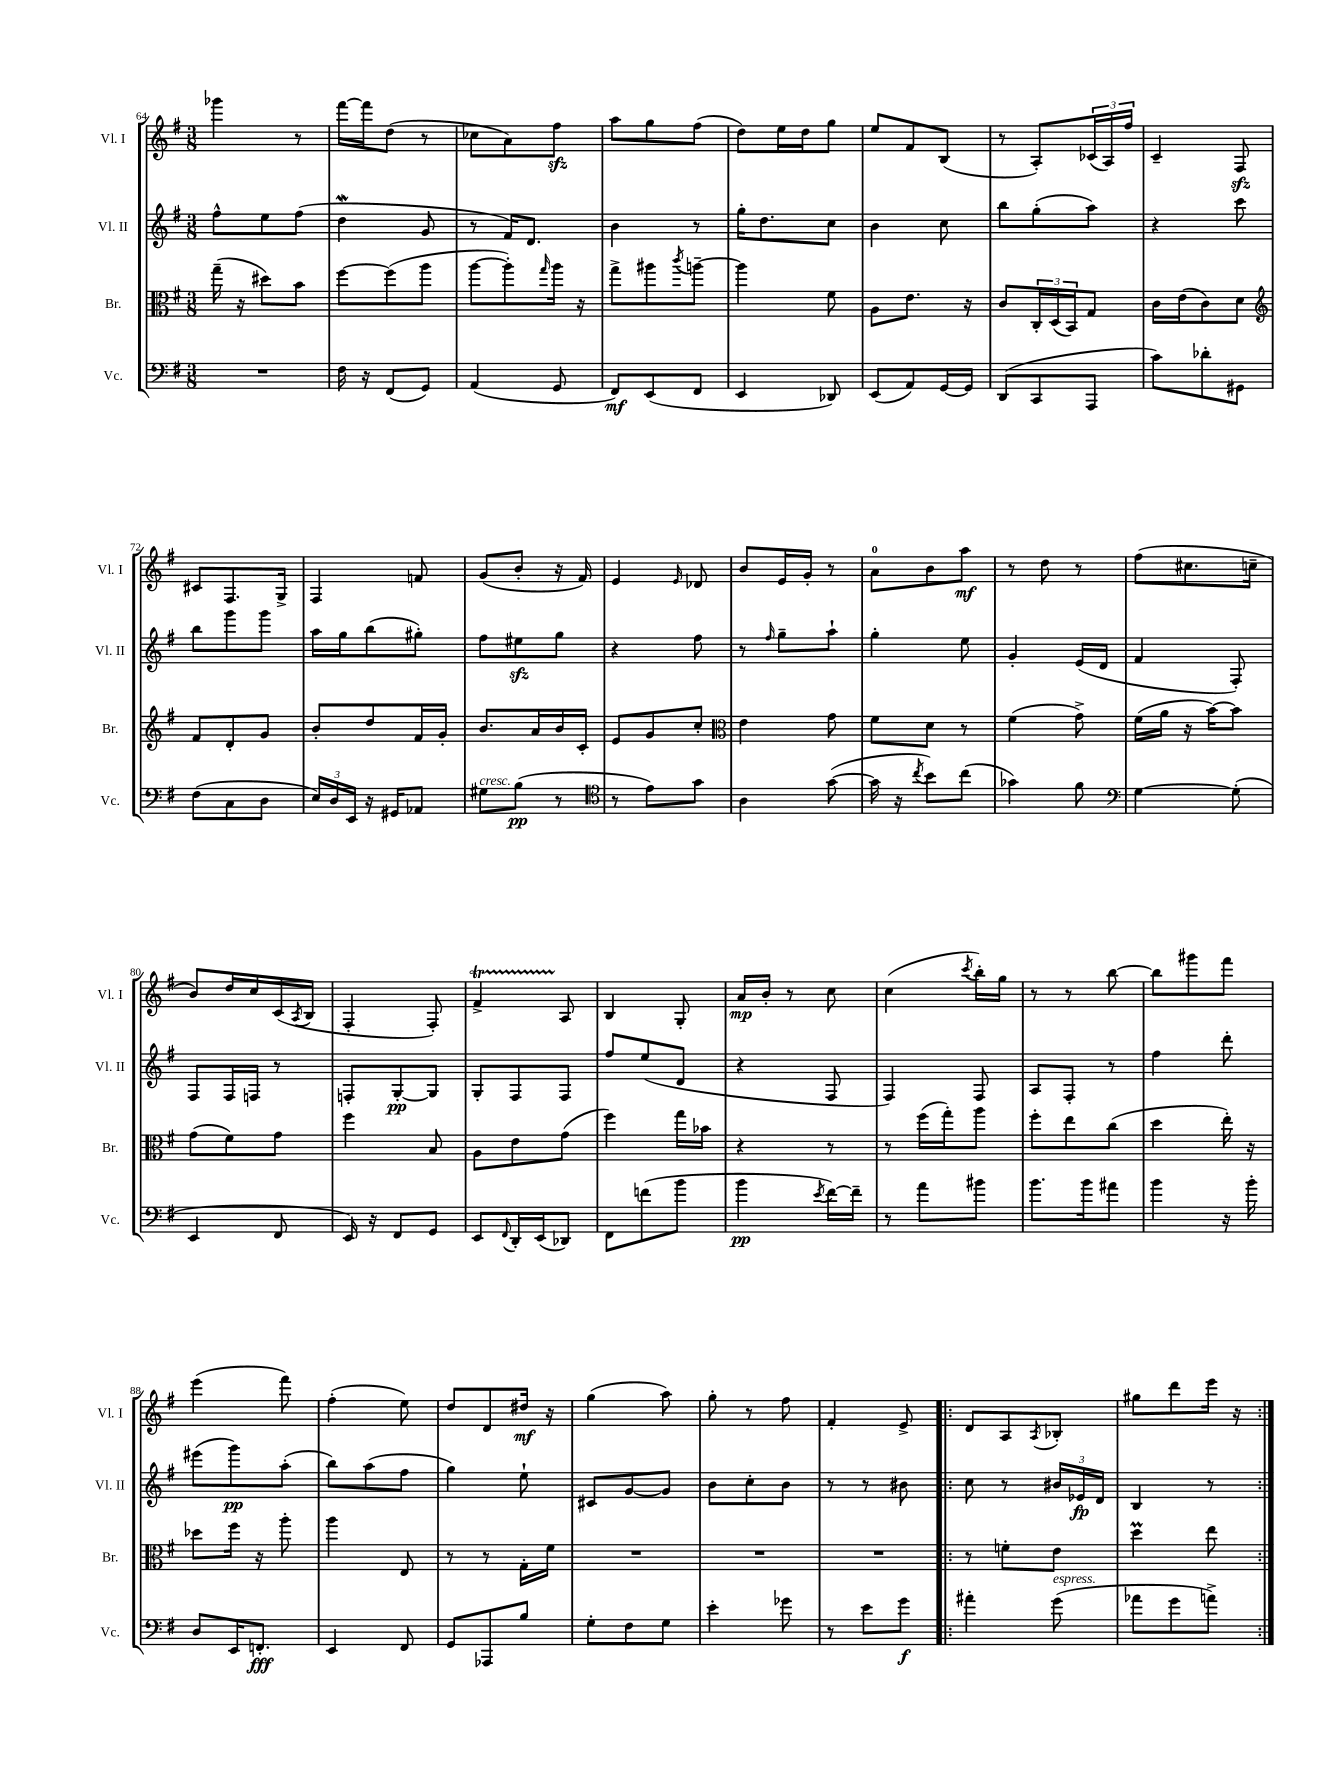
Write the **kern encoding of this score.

**kern	**dynam	**kern	**kern	**dynam	**kern	**dynam
*part4	*part4	*part3	*part2	*part2	*part1	*part1
*staff4	*staff4	*staff3	*staff2	*staff2	*staff1	*staff1
*I"Vc.	*	*I"Br.	*I"Vl. II	*	*I"Vl. I	*
*I'Vc.	*	*I'Br.	*I'Vl. II	*	*I'Vl. I	*
*clefF4	*	*clefC3	*clefG2	*	*clefG2	*
*k[f#]	*	*k[f#]	*k[f#]	*	*k[f#]	*
*M3/8	*	*M3/8	*M3/8	*	*M3/8	*
=64	=64	=64	=64	=64	=64	=64
4.r	.	(16gg~\	8ff#^^\L	.	4ggg-X\	.
.	.	16r	.	.	.	.
.	.	8dd#X\L)	8ee\	.	.	.
.	.	8b\J	(8ff#\J	.	8r	.
=65	=65	=65	=65	=65	=65	=65
16F#\	.	[8ff#\L	4ddW\	.	[16fff#\LL	.
16r	.	.	.	.	16fff#\J]	.
(8FF#/L	.	(8ff#\]	.	.	(8dd\J	.
8GG/J)	.	8aa\J	8g/	.	8r	.
=66	=66	=66	=66	=66	=66	=66
(4AA/	.	[8aa\L	8r	.	8cc-X\L	.
.	.	8aa'\])	16f#/KL)	.	8a\)	.
.	.	.	8.d/J	.	.	.
.	.	16qqgg/	.	.	.	.
8GG/	.	16aa\Jk	.	.	8ff#zz\J	.
.	.	16r	.	.	.	.
=67	=67	=67	=67	=67	=67	=67
8FF#/L)	mf	8gg^\L	4b\	.	8aa\L	.
(8EE/	.	8aa#X\	.	.	8gg\	.
.	.	8qccc/	.	.	.	.
8FF#/J	.	[8aan~\J	8r	.	(8ff#\J	.
=68	=68	=68	=68	=68	=68	=68
4EE/	.	4aa\]	16gg'\KL	.	8dd\L)	.
.	.	.	8.dd\	.	.	.
.	.	.	.	.	16ee\L	.
.	.	.	.	.	16dd\J	.
8DD-X/)	.	8f#\	8cc\J	.	8gg\J	.
=69	=69	=69	=69	=69	=69	=69
(8EE/L	.	8A\L	4b\	.	8ee/L	.
8AA/)	.	8.e\J	.	.	8f#/	.
[16GG/L	.	.	8cc\	.	(8B/J	.
16GG/JJ]	.	16r	.	.	.	.
=70	=70	=70	=70	=70	=70	=70
(8DD/L	.	8c/L	8bb\L	.	8r	.
8CC/	.	24C'/L	(8gg'\	.	8A'/L)	.
.	.	(24D/	.	.	.	.
.	.	24BB/J)	.	.	.	.
8AAA/J	.	8G/J	8aa\J)	.	(24c-X/L	.
.	.	.	.	.	24A/)	.
.	.	.	.	.	24ff#/JJ	.
=71	=71	=71	=71	=71	=71	=71
8c\L)	.	16c\LL	4r	.	4c~/	.
.	.	(16e\J	.	.	.	.
8d-X'\	.	8c\)	.	.	.	.
8GG#X\J	.	8d\J	8ccc\	.	8F#zz/	.
!!LO:LB:g=z
=72	=72	=72	=72	=72	=72	=72
*	*	*clefG2	*	*	*	*
(8F#\L	.	8f#/L	8bb\L	.	8c#X/L	.
8C\	.	8d'/	8ggg\	.	8.F#/	.
8D\J	.	8g/J	8ggg\J	.	.	.
.	.	.	.	.	16G^/Jk	.
=73	=73	=73	=73	=73	=73	=73
24E/LL)	.	8b'/L	16aa\LL	.	4F#/	.
24D/	.	.	.	.	.	.
.	.	.	16gg\J	.	.	.
24EE/JJ	.	.	.	.	.	.
16r	.	8dd/	(8bb\	.	.	.
16GG#X/KL	.	.	.	.	.	.
8AA-X/J	.	16f#/L	8gg#X'\J)	.	8fn/	.
.	.	16g'/JJ	.	.	.	.
=74	=74	=74	=74	=74	=74	=74
!LO:TX:a:i:t=cresc.	!	!	!	!	!	!
8G#X\L	.	8.b/L	8ff#\L	.	(8g/L	.
(8B\J	pp	.	8ee#Xzz\	.	8b'/J	.
.	.	16a/L	.	.	.	.
8r	.	16b/	8gg\J	.	16r	.
.	.	16c'/JJ	.	.	16f#/)	.
=75	=75	=75	=75	=75	=75	=75
*clefC4	*	*	*	*	*	*
8r	.	8e/L	4r	.	4e/	.
8e\L)	.	8g/	.	.	.	.
.	.	.	.	.	16qqe/	.
8g\J	.	8cc'/J	8ff#\	.	8d-X/	.
=76	=76	=76	=76	=76	=76	=76
*	*	*clefC3	*	*	*	*
4A\	.	4e\	8r	.	8b/L	.
.	.	.	16qqff#/	.	.	.
.	.	.	8gg~\L	.	16e/L	.
.	.	.	.	.	16g'/JJ	.
([8g\	.	8g\	8aa`\J	.	8r	.
=77	=77	=77	=77	=77	=77	=77
16g\]	.	8f#\L	4gg'\	.	8a\L	.
16r	.	.	.	.	.	.
8qcc/	.	.	.	.	.	.
8b\L)	.	8d\J	.	.	8b\	.
(8cc\J	.	8r	8ee\	.	8aa\J	mf
=78	=78	=78	=78	=78	=78	=78
4g-X\)	.	(4f#\	4g'/	.	8r	.
.	.	.	.	.	8dd\	.
8f#\	.	8g^\)	(16e/LL	.	8r	.
.	.	.	16d/JJ	.	.	.
=79	=79	=79	=79	=79	=79	=79
*clefF4	*	*	*	*	*	*
[4G\	.	(16f#\LL	4f#/	.	(8ff#\L	.
.	.	16a\JJ	.	.	.	.
.	.	16r	.	.	8.cc#X\	.
.	.	[16b\KL)	.	.	.	.
(8G'\]	.	8b\J]	8F#'/)	.	.	.
.	.	.	.	.	16ccn~\Jk	.
!!LO:LB:g=z
=80	=80	=80	=80	=80	=80	=80
4EE/	.	(8g\L	8F#/L	.	8b/L)	.
.	.	8f#\)	16F#/L	.	16dd/L	.
.	.	.	16Fn/JJ	.	16cc/	.
8FF#/	.	8g\J	8r	.	(16c/	.
.	.	.	.	.	8qA/	.
.	.	.	.	.	16B/JJ	.
=81	=81	=81	=81	=81	=81	=81
16EE/)	.	4ff#\	8Fn'/L	.	4F#'/	.
16r	.	.	.	.	.	.
8FF#/L	.	.	[8G'/	pp	.	.
8GG/J	.	8B/	8G/J]	.	8F#'/)	.
=82	=82	=82	=82	=82	=82	=82
8EE/L	.	8A\L	8G'/L	.	4f#t^/	.
8qqFF#/	.	.	.	.	.	.
16DD'/L	.	8e\	8F#/	.	.	.
(16EE/J	.	.	.	.	.	.
8DD-X/J)	.	(8g\J	8F#/J	.	8A/	.
=83	=83	=83	=83	=83	=83	=83
8FF#\L	.	4ff#\)	8ff#/L	.	4B/	.
(8fn\	.	.	(8ee/	.	.	.
8b\J	.	16gg\LL	8d/J	.	8G'/	.
.	.	16b-X\JJ	.	.	.	.
=84	=84	=84	=84	=84	=84	=84
4b\	pp	4r	4r	.	16a/LL	mp
.	.	.	.	.	16b'/JJ	.
.	.	.	.	.	8r	.
8qe/	.	.	.	.	.	.
[16f#\LL)	.	8r	8F#/	.	8cc\	.
16f#~\JJ]	.	.	.	.	.	.
=85	=85	=85	=85	=85	=85	=85
8r	.	8r	4F#/)	.	(4cc\	.
8a\L	.	(16ff#\LL	.	.	.	.
.	.	16gg'\J)	.	.	.	.
.	.	.	.	.	8qccc/	.
8b#X\J	.	8aa\J	8F#/	.	16bb'\LL)	.
.	.	.	.	.	16gg\JJ	.
=86	=86	=86	=86	=86	=86	=86
8.b\L	.	8ff#'\L	8A/L	.	8r	.
.	.	8ee\	8F#'/J	.	8r	.
16b\k	.	.	.	.	.	.
8a#X\J	.	(8cc\J	8r	.	[8bb\	.
=87	=87	=87	=87	=87	=87	=87
4b\	.	4dd\	4ff#\	.	8bb\L]	.
.	.	.	.	.	8ggg#X\	.
16r	.	16ee'\)	8ddd'\	.	8fff#\J	.
16b'\	.	16r	.	.	.	.
!!LO:LB:g=z
=88	=88	=88	=88	=88	=88	=88
8D/L	.	8dd-X\L	(8eee#X\L	.	(4eee\	.
16EE/K	.	16ff#\Jk	8ggg\)	pp	.	.
8.FFn'/J	fff	16r	.	.	.	.
.	.	8aa'\	(8aa'\J	.	8fff#\)	.
=89	=89	=89	=89	=89	=89	=89
4EE/	.	4aa\	8bb\L)	.	(4ff#'\	.
.	.	.	(8aa\	.	.	.
8FF#/	.	8E/	8ff#\J	.	8ee\)	.
=90	=90	=90	=90	=90	=90	=90
8GG/L	.	8r	4gg\)	.	8dd/L	.
8AAA-X/	.	8r	.	.	8d/	.
8B/J	.	16G'\LL	8ee`\	.	16dd#X/Jk	mf
.	.	16f#\JJ	.	.	16r	.
=91	=91	=91	=91	=91	=91	=91
8G'\L	.	4.r	8c#X/L	.	(4gg\	.
8F#\	.	.	[8g/	.	.	.
8G\J	.	.	8g/J]	.	8aa\)	.
=92	=92	=92	=92	=92	=92	=92
4e'\	.	4.r	8b\L	.	8gg'\	.
.	.	.	8cc'\	.	8r	.
8g-X\	.	.	8b\J	.	8ff#\	.
=93	=93	=93	=93	=93	=93	=93
8r	.	4.r	8r	.	4f#'/	.
8e\L	.	.	8r	.	.	.
8g\J	f	.	8b#X\	.	8e^/	.
=94!|:	=94!|:	=94!|:	=94!|:	=94!|:	=94!|:	=94!|:
4a#X'\	.	8r	8cc\	.	8d/L	.
.	.	8fn'\L	8r	.	8A/	.
.	.	.	.	.	8qA/	.
!LO:TX:a:i:t=espress.	!	!	!	!	!	!
(8g\	.	8e\J	24b#X/LL	.	8B-X'/J	.
.	.	.	24e-X/	fp	.	.
.	.	.	24d/JJ	.	.	.
=95	=95	=95	=95	=95	=95	=95
8a-X\L	.	4ddM\	4B/	.	8gg#X\L	.
8g\	.	.	.	.	8ddd\	.
8an^\J)	.	8ee\	8r	.	16eee\Jk	.
.	.	.	.	.	16r	.
=:|!	=:|!	=:|!	=:|!	=:|!	=:|!	=:|!
*-	*-	*-	*-	*-	*-	*-
